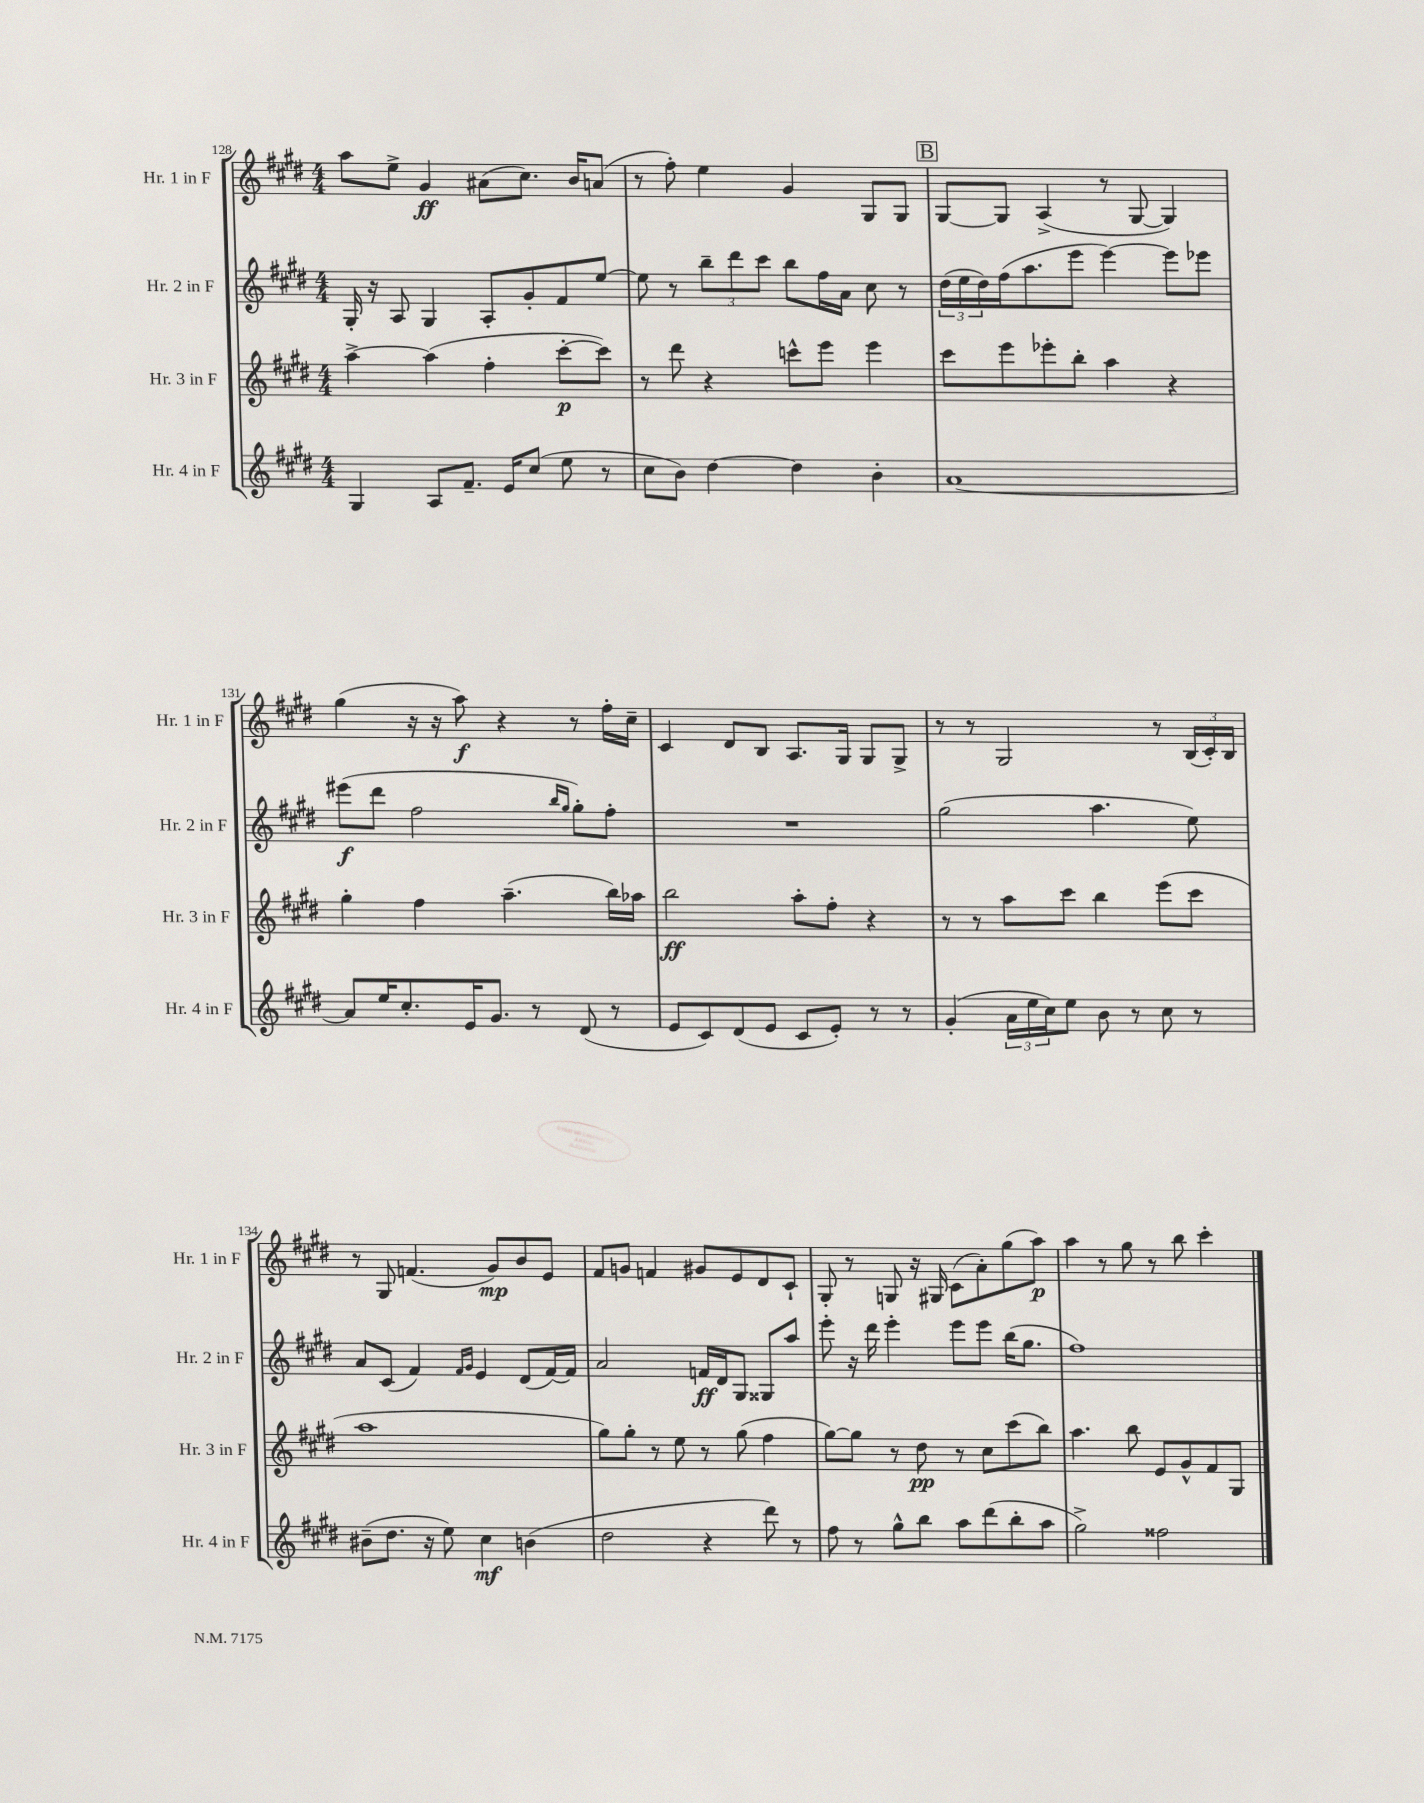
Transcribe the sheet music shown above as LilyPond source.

<<
\new StaffGroup <<
\new Staff = "s0" \with { instrumentName = "Hr. 1 in F" shortInstrumentName = "Hr. 1 in F" } {
    \clef treble \key e \major \numericTimeSignature \time 4/4
    a''8 e''8-> gis'4\ff ais'8( cis''8.) b'16 a'8( |
    r8 fis''8-.) e''4 gis'4 gis8 gis8 |
    \mark \markup { \box "B" } gis8~ gis8 a4->( r8 gis8~ gis4) |
    gis''4( r16 r16 a''8\f) r4 r8 fis''16-. cis''16-- |
    cis'4 dis'8 b8 a8. gis16 gis8 gis8-> |
    r8 r8 gis2 r8 \tuplet 3/2 { b16( cis'16-.) b16 } |
    r8 gis8 f'4.( gis'8\mp) b'8 e'8 |
    fis'8 g'8 f'4 gis'8 e'8 dis'8 cis'8-! |
    gis8-. r8 g8 r16 gis16 cis'8( a'8-.) gis''8( a''8\p) |
    a''4 r8 gis''8 r8 b''8 cis'''4-. \bar "|." |
}
\new Staff = "s1" \with { instrumentName = "Hr. 2 in F" shortInstrumentName = "Hr. 2 in F" } {
    \clef treble \key e \major \numericTimeSignature \time 4/4
    gis16-. r16 a8 gis4 a8-. gis'8-. fis'8 e''8~ |
    e''8 r8 \tuplet 3/2 { b''8-- dis'''8 cis'''8 } b''8 fis''16 a'16 cis''8 r8 |
    \mark \markup { \box "B" } \tuplet 3/2 { dis''16( e''16 dis''16) } fis''16( a''8. e'''8 e'''4~) e'''8 ees'''8 |
    eis'''8\f( dis'''8 fis''2 \grace { b''16 gis''16 } gis''8-.) fis''8-. |
    R1 |
    gis''2( a''4. e''8) |
    a'8 cis'8( fis'4) \grace { fis'16 gis'16 } e'4 dis'8( fis'16~) fis'16 |
    a'2 f'16\ff dis'16 gis8 gisis8 a''8 |
    e'''8-. r16 dis'''16 e'''4-. e'''8 e'''8 b''16( gis''8. |
    fis''1) \bar "|." |
}
\new Staff = "s2" \with { instrumentName = "Hr. 3 in F" shortInstrumentName = "Hr. 3 in F" } {
    \clef treble \key e \major \numericTimeSignature \time 4/4
    a''4~-> a''4( fis''4-. cis'''8~-.\p cis'''8) |
    r8 dis'''8 r4 c'''8-^ e'''8 e'''4 |
    \mark \markup { \box "B" } cis'''8 e'''8 ees'''8-. b''8-. a''4 r4 |
    gis''4-. fis''4 a''4.--( b''16) aes''16 |
    b''2\ff a''8-. fis''8-. r4 |
    r8 r8 a''8 cis'''8 b''4 e'''8( cis'''8 |
    a''1 |
    gis''8) gis''8-. r8 e''8 r8 gis''8( fis''4 |
    gis''8~) gis''8 r8 dis''8\pp r8 cis''8 cis'''8( b''8) |
    a''4. b''8 e'8 gis'8-^ fis'8 gis8 \bar "|." |
}
\new Staff = "s3" \with { instrumentName = "Hr. 4 in F" shortInstrumentName = "Hr. 4 in F" } {
    \clef treble \key e \major \numericTimeSignature \time 4/4
    gis4 a8 fis'8.-- e'16 cis''8( e''8 r8 |
    cis''8 b'8) dis''4~ dis''4 b'4-. |
    \mark \markup { \box "B" } a'1~ |
    a'8 e''16 cis''8.-. e'16 gis'8. r8 dis'8( r8 |
    e'8 cis'8) dis'8( e'8 cis'8 e'8-.) r8 r8 |
    gis'4-.( \tuplet 3/2 { a'16 e''16 cis''16) } e''8 b'8 r8 cis''8 r8 |
    bis'8--( dis''8. r16 e''8) cis''4\mf b'4( |
    dis''2 r4 dis'''8) r8 |
    fis''8 r8 gis''8-^ b''8 a''8 dis'''8( b''8-. a''8 |
    gis''2->) fisis''2 \bar "|." |
}
>>
>>
\layout { \context { \Score currentBarNumber = #128 } }
